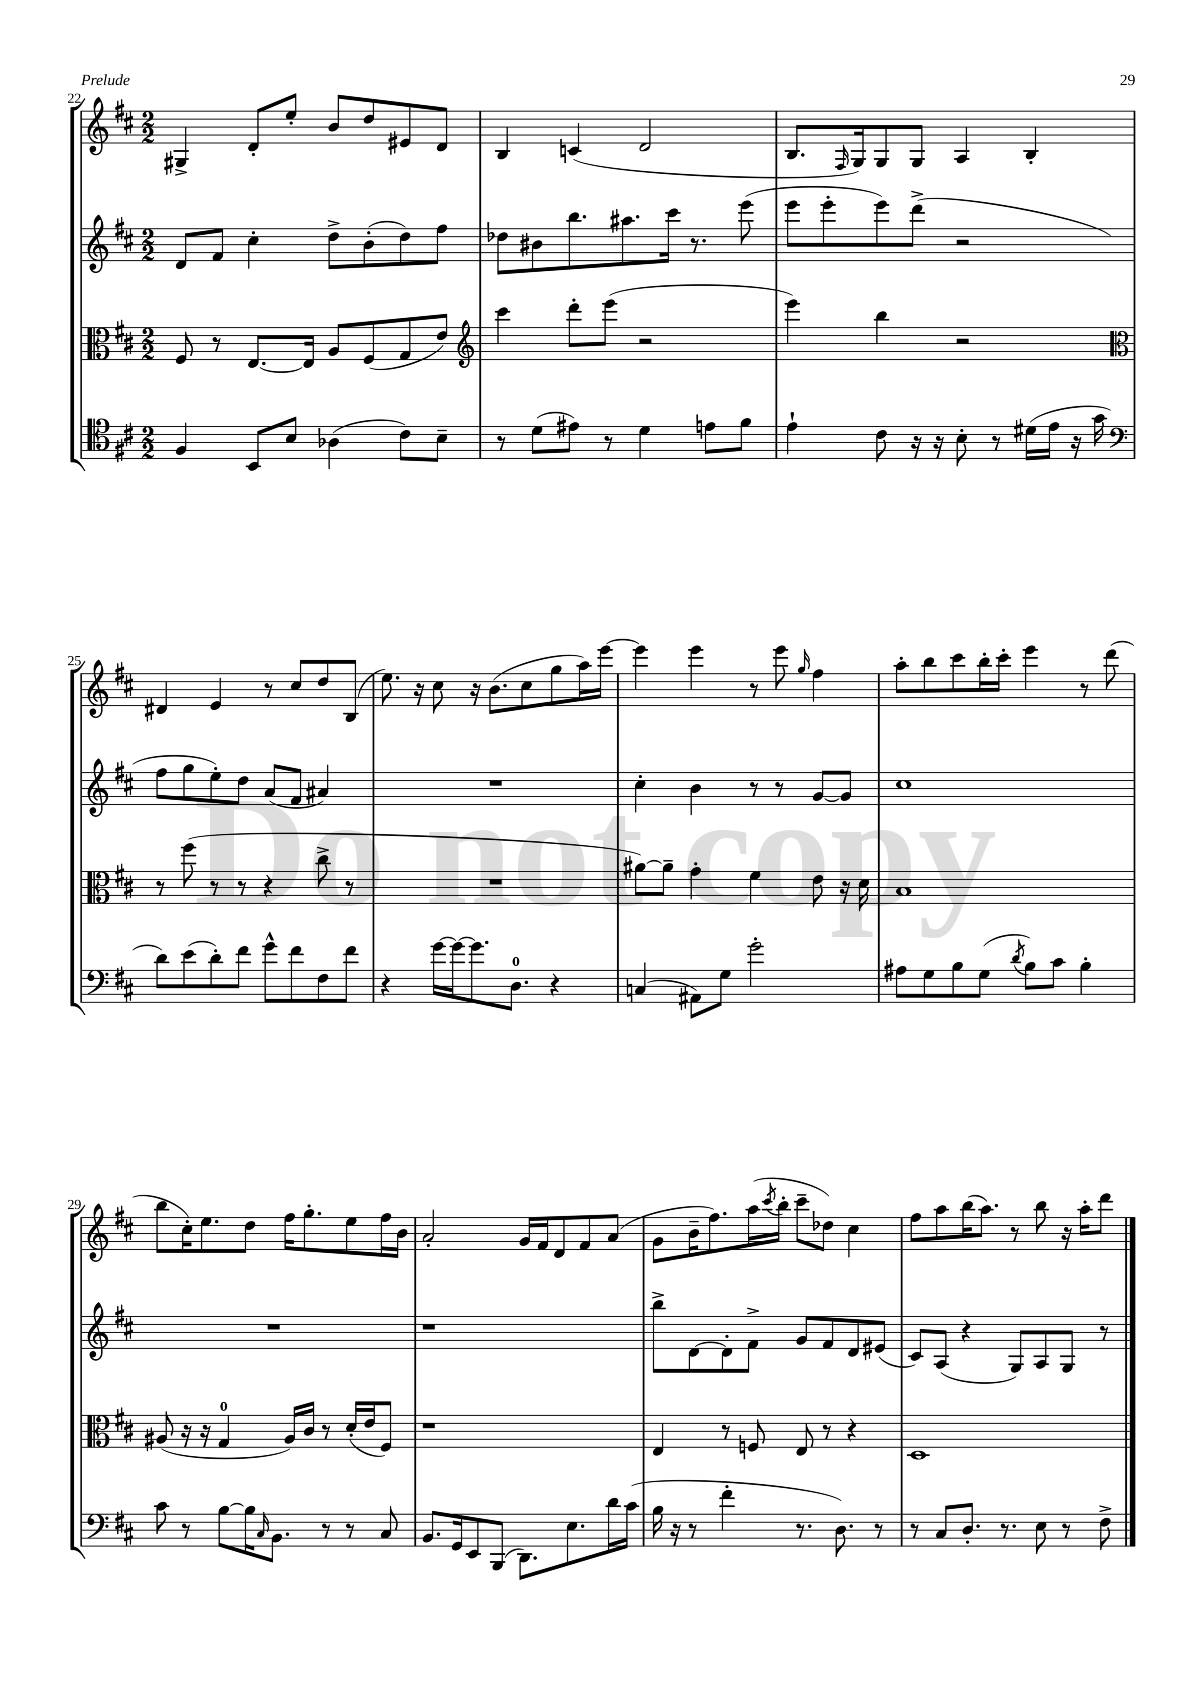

**kern	**kern	**kern	**kern
*staff4	*staff3	*staff2	*staff1
*clefC4	*clefC3	*clefG2	*clefG2
*k[f#c#]	*k[f#c#]	*k[f#c#]	*k[f#c#]
*M2/2	*M2/2	*M2/2	*M2/2
4F#	8F#	8d	4G#^
.	8r	8f#	.
8BB	[8.E	4cc#'	8d'
8B	.	.	8ee'
.	16E]	.	.
(4A-	8A	8dd^	8b
.	(8F#	(8b'	8dd
8c#)	8G	8dd)	8e#
8B~	8e)	8ff#	8d
=	=	=	=
*	*clefG2	*	*
8r	4ccc#	8dd-	4B
(8d	.	8b#	.
8e#)	8ddd'	8.bb	(4c
8r	(8eee	.	.
.	.	8.aa#	.
4d	2r	.	2d
.	.	16ccc#	.
.	.	8.r	.
8e	.	.	.
8f#	.	(8eee	.
=	=	=	=
4e`	4eee)	8eee	8.B
.	.	8eee'	.
.	.	.	16qqF#
.	.	.	16G)
8c#	4bb	8eee)	8G
16r	.	(8ddd^	8G
16r	.	.	.
8B'	2r	2r	4A
8r	.	.	.
(16d#	.	.	4B'
16e	.	.	.
16r	.	.	.
16g	.	.	.
=	=	=	=
*clefF4	*clefC3	*	*
8d)	8r	8ff#	4d#
(8e	(8ff#	8gg	.
8d')	8r	8ee')	4e
8f#	8r	8dd	.
8g^^	4r	(8a	8r
8f#	.	8f#	8cc#
8F#	8cc#^	4a#)	8dd
8f#	8r	.	(8B
=	=	=	=
4r	1r	1r	8.ee)
.	.	.	16r
[16g	.	.	8cc#
16g_	.	.	.
8.g]	.	.	16r
.	.	.	(8.b
8.D	.	.	.
.	.	.	8cc#
4r	.	.	8gg
.	.	.	16aa)
.	.	.	[16eee
=	=	=	=
(4C	[8a#)	4cc#'	4eee]
.	8a#~]	.	.
8AA#)	4g'	4b	4eee
8G	.	.	.
2g'	4f#	8r	8r
.	.	8r	8eee
.	.	.	16qqgg
.	8e	[8g	4ff#
.	16r	8g]	.
.	16d	.	.
=	=	=	=
8A#	1B	1cc#	8aa'
8G	.	.	8bb
8B	.	.	8ccc#
(8G	.	.	16bb'
.	.	.	16ccc#'
8qd	.	.	.
8B)	.	.	4eee
8c#	.	.	.
4B'	.	.	8r
.	.	.	(8ddd
=	=	=	=
8c#	(8A#	1r	8bb
8r	16r	.	16cc#')
.	16r	.	8.ee
[8B	4G	.	.
16B]	.	.	8dd
16qqC#	.	.	.
8.BB	.	.	.
.	16A#)	.	16ff#
.	16c#	.	8.gg'
8r	8r	.	.
8r	(16d'	.	8ee
.	16e	.	.
8C#	8F#)	.	16ff#
.	.	.	16b
=	=	=	=
8.BB	1r	1r	2a'
16GG	.	.	.
8EE	.	.	.
(8BBB	.	.	.
8.DD)	.	.	16g
.	.	.	16f#
.	.	.	8d
8.E	.	.	.
.	.	.	8f#
16d	.	.	(8a
(16c#	.	.	.
=	=	=	=
16B	4E	8bb^	8g
16r	.	.	.
8r	.	[8d	16b~
.	.	.	8.ff#)
4f#'	8r	8d']	.
.	8F	8f#^	(16aa
.	.	.	8qccc#
.	.	.	16bb'
8.r	8E	8g	8ccc#~
.	8r	8f#	8dd-)
8.D)	.	.	.
.	4r	8d	4cc#
8r	.	(8e#	.
=	=	=	=
8r	1D	8c#)	8ff#
8C#	.	(8A	8aa
8.D'	.	4r	(16bb
.	.	.	8.aa)
8.r	.	.	.
.	.	8G)	8r
8E	.	8A	8bb
8r	.	8G	16r
.	.	.	16aa'
8F#^	.	8r	8ddd
==	==	==	==
*-	*-	*-	*-
